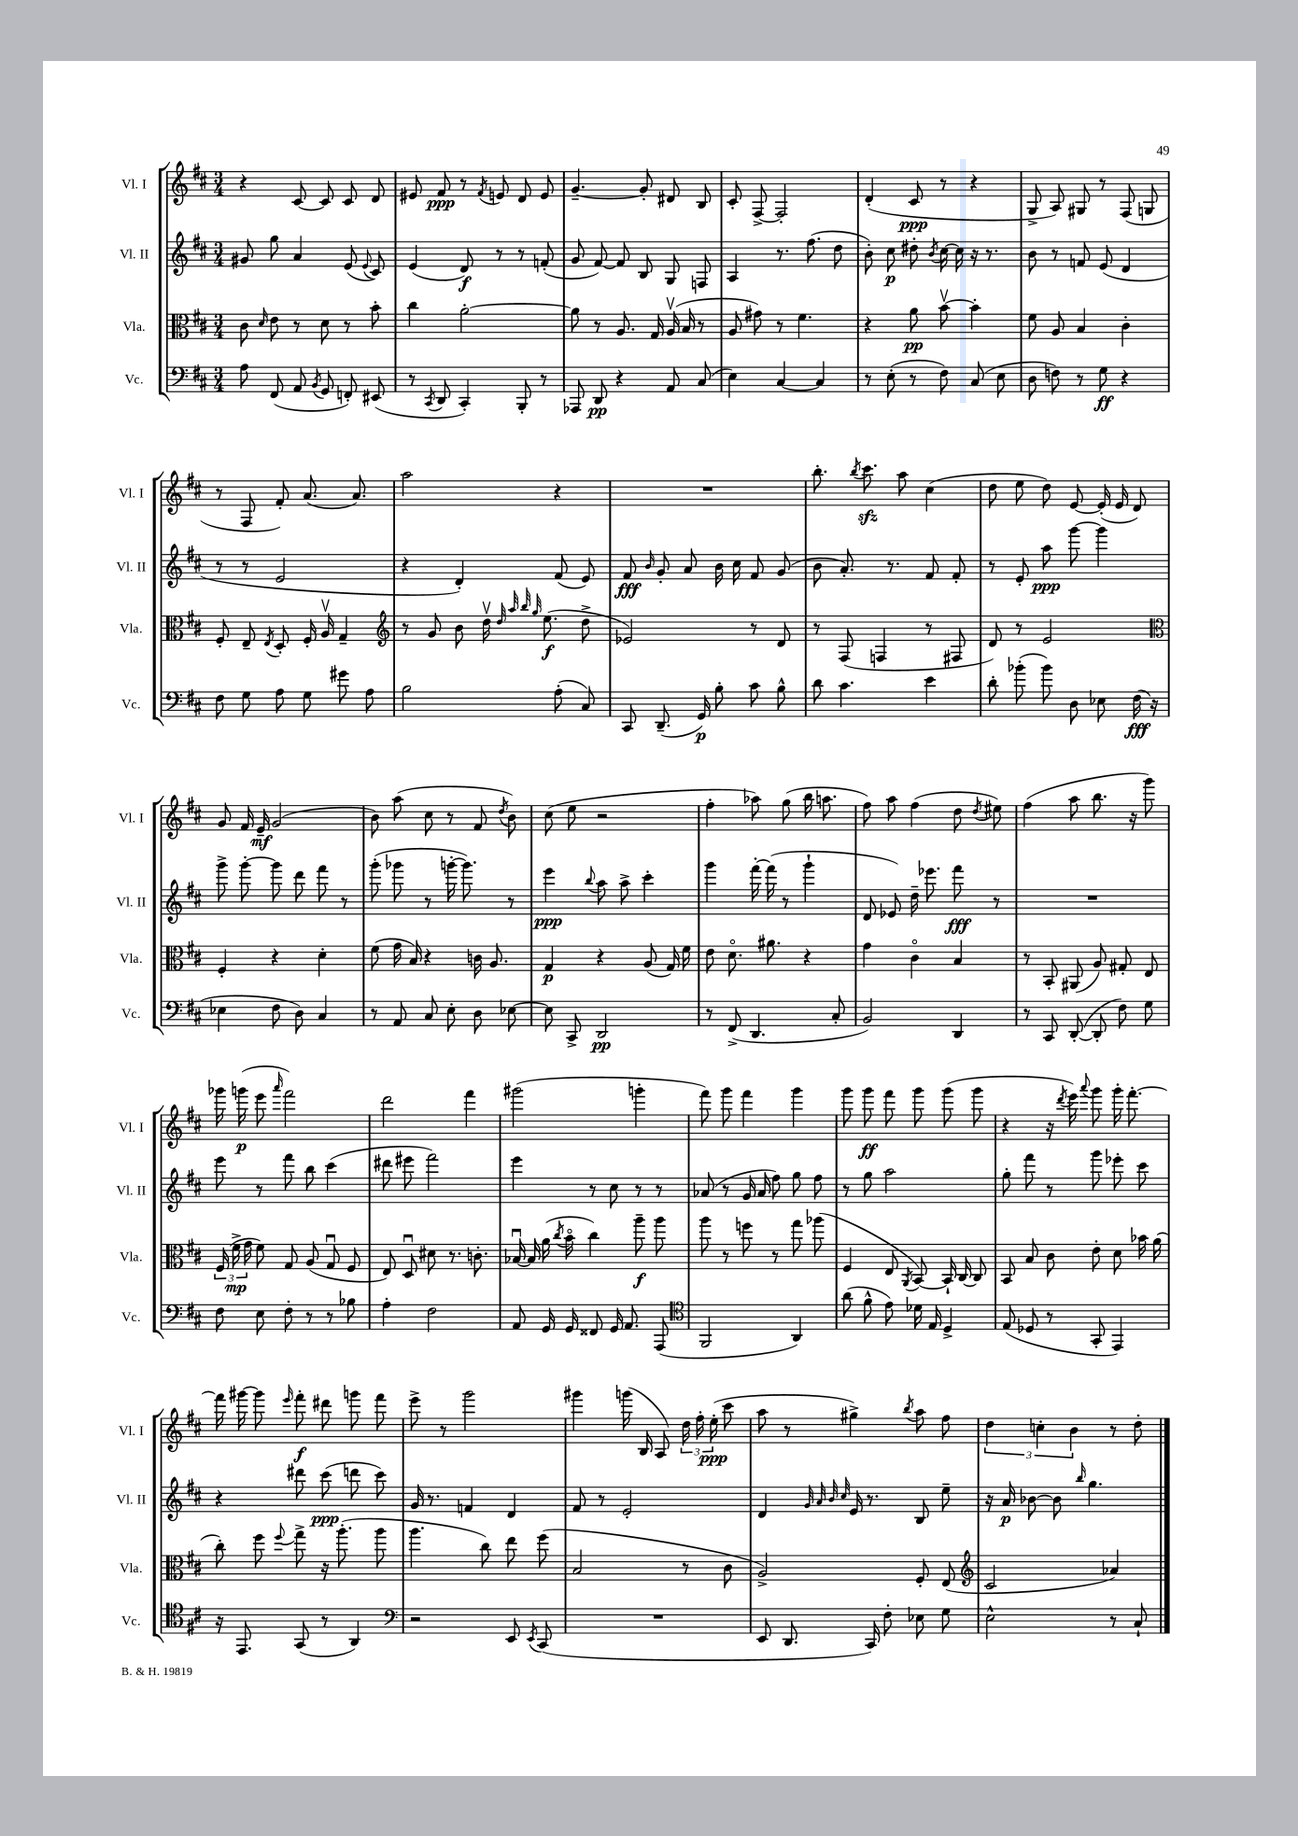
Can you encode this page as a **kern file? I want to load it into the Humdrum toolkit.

**kern	**kern	**kern	**kern
*staff4	*staff3	*staff2	*staff1
*clefF4	*clefC3	*clefG2	*clefG2
*k[f#c#]	*k[f#c#]	*k[f#c#]	*k[f#c#]
*M3/4	*M3/4	*M3/4	*M3/4
8A	8c#	8g#	4r
.	16qqd	.	.
(8FF#	8e	8gg	.
8AA	8r	4a	[8c#
8qBB	.	.	.
8GG	8d	.	8c#]
8FF')	8r	(8e	8c#
.	.	8qqe	.
(8EE#	8b'	8c#)	8d
=	=	=	=
8r	4cc#	(4e	8e#
8qCC#	.	.	.
8DD	.	.	8f#
4CC#')	[2a'	8d)	8r
.	.	.	8qf#
.	.	8r	8e
8BBB'	.	8r	8d
8r	.	(8f'	8e
=	=	=	=
8AAA-	8a]	8g	[4.g~
8DD	8r	[8f#)	.
4r	8.A	8f#]	.
.	.	8B	8g']
.	16G	.	.
8AA	(16Av	8G	8d#
.	16B	.	.
(8C#	8r	8F	8B
=	=	=	=
4E)	8A	4A	8c#'
.	8g#)	.	[8F#^
[4C#	8r	8.r	2F#']
.	4.f#	.	.
.	.	(8.ff#	.
4C#]	.	.	.
.	.	8dd	.
=	=	=	=
8r	4r	8b')	(4d'
(8E'	.	8cc#	.
8r	8a	8dd#'	8c#
.	.	8qb	.
8F#)	[8bv	[16cc#	8r
.	.	16cc#]	.
(8C#	4b']	16r	4r
.	.	8.r	.
8E	.	.	.
=	=	=	=
8D	8f#	8b	8G^
8F)	8A	8r	8A)
8r	4B	8f	8G#
8G	.	(8e	8r
4r	4c#'	4d	(8F#
.	.	.	8G
=	=	=	=
8F#	8F#'	8r	8r
8G	8E~	8r	8F#
.	8qE	.	.
8A	8D'	2e	8f#')
8G	16F#'	.	(8.a
.	16Av	.	.
8g#	4G~	.	.
.	.	.	8.a)
8A	.	.	.
=	=	=	=
*	*clefG2	*	*
2B	8r	4r	2aa
.	8g	.	.
.	8b	4d')	.
.	16ddv	.	.
.	32qqdd	.	.
.	32qqaa	.	.
.	32qqbb	.	.
.	32qqgg	.	.
.	(8.ee	.	.
(8A'	.	(8f#	4r
8C#)	8dd^	8e)	.
=	=	=	=
8CC#	2e-)	8f#	2.r
.	.	16qqb	.
(8.DD~	.	8g'	.
.	.	8a	.
16GG)	.	.	.
8B'	.	16b	.
.	.	16cc#	.
8c#	8r	8f#	.
8B^^	8d	(8g	.
=	=	=	=
8d	8r	8b	8.bb'
4.c#	(8F#	8.a')	.
.	.	.	8qbb
.	.	.	8.ccc#
.	4F	.	.
.	.	8.r	.
.	.	.	8aa
4e	8r	8f#	(4cc#
.	8F#	8f#'	.
=	=	=	=
8d'	8d)	8r	8dd
(8b-'	8r	8e'	8ee
8b-)	2e	8aa	8dd)
8D	.	[8ggg	[8e
8E-	.	4ggg]	(16e']
.	.	.	16e
(16F#	.	.	8d)
16r	.	.	.
=	=	=	=
*	*clefC3	*	*
4E-	4F#'	8ggg^	8g
.	.	[8ggg'	16f#
.	.	.	16e~
8F#	4r	8ggg]	(2g
8D)	.	8ddd	.
4C#	4d'	8fff#	.
.	.	8r	.
=	=	=	=
8r	(8f#	(8ggg'	8b)
8AA	16g	8ggg-	(8aa
.	16B)	.	.
8C#	4r	8r	8cc#
8E'	.	[16ggg'	8r
.	.	8.ggg])	.
8D	16c	.	8f#
.	8.A	.	.
.	.	.	8qdd
[8E-	.	8r	8b)
=	=	=	=
8E-]	4G	4eee	(8cc#
8CC#^	.	.	8ee
.	.	8qqbb	.
2DD	4r	8aa	2r
.	.	8aa^	.
.	(8A	4ccc#'	.
.	16G)	.	.
.	16f#	.	.
=	=	=	=
8r	8e	4ggg	4ff#'
(8FF#^	8.do	.	.
4.DD	.	[16fff#'	8aa-)
.	8.a#	(16fff#]	.
.	.	8r	(8gg
.	4r	4ggg`	16bb
.	.	.	8.aa
8C#'	.	.	.
=	=	=	=
2BB)	4g	8d	8ff#)
.	.	8e-)	8aa
.	4c#o	16dd~	(4ff#
.	.	8.eee-	.
4DD	4B	8fff#	8dd
.	.	.	8qdd
.	.	8r	8ee#)
=	=	=	=
8r	8r	2.r	(4ff#
8CC#	8BB'	.	.
([8DD'	(8AA#	.	8aa
8DD']	8A)	.	8.bb
8F#)	8G#'	.	.
.	.	.	16r
8G	8E	.	8ggg)
=	=	=	=
8F#	(24F#	8eee	16ggg-
.	24f#^	.	.
.	.	.	(16ggg
.	24g	.	.
8E	8f#)	8r	8eee
.	.	.	16qqaaa
8F#'	8G	8fff#	2fff#)
8r	(8A	8bb	.
8r	8Gu	(4ccc#	.
8B-	8F#	.	.
=	=	=	=
4A'	8E)	8ddd#	2ddd
.	8Du	8eee#	.
2F#	8d#	2fff#)	.
.	8.r	.	.
.	.	.	4fff#
.	8.c'	.	.
=	=	=	=
8AA	[16B-u	4eee	(2ggg#
.	16B-]	.	.
16GG	(16a	.	.
.	8qcc#	.	.
16GG	16bo	.	.
8FF##	4cc#)	8r	.
16GG	.	8cc#	.
8.AA	.	.	.
.	8aa~	8r	4ggg'
(8AAA	8aa	8r	.
=	=	=	=
*clefC4	*	*	*
2FF#	8aa	(8a-	8fff#)
.	8r	8r	8ggg
.	8ff	16g	4fff#
.	.	16a-	.
.	8r	8ff#)	.
4AA)	8gg	8gg	4ggg
.	(8aa-	8ff#	.
=	=	=	=
(8a	4F#	8r	8ggg
8f#^^	.	8gg	8ggg
8e)	8E	2aa	8fff#
.	8qAA	.	.
16d-	[8BB)	.	8ggg
16E	.	.	.
4D^	16BB`]	.	(8ggg
.	[16C#	.	.
.	8C#]	.	8ggg
=	=	=	=
(8E	8BB	8gg'	4r
8D-	8B	8fff#	.
8r	8c#	8r	16r
.	.	.	8qddd
.	.	.	16eee)
.	.	.	8qqaaa
8GG'	8e'	8ggg	8ggg
4EE)	8d	8eee-'	16ggg'
.	.	.	[8.fff#'
.	16b-	8ccc#	.
.	(16a	.	.
=	=	=	=
16r	8cc#')	4r	16fff#]
8.EE	.	.	[16ggg#
.	8ff#	.	8ggg#]
.	8qqff#	.	16qqeee
(8GG	8gg^	8ddd#	8fff#'
8r	16r	(8ccc#	8ddd#
.	(8.aa'	.	.
4AA)	.	8ddd	8ggg
.	8aa	8ccc#)	8fff#
=	=	=	=
*clefF4	*	*	*
2r	4.aa	16g	8eee^
.	.	8.r	.
.	.	.	8r
.	.	4f	2ggg
.	8cc#)	.	.
8EE	8ee	4d	.
8qEE	.	.	.
(8CC#	(8ff#	.	.
=	=	=	=
2.r	2B	8f#	4ggg#
.	.	8r	.
.	.	2e'	(16ggg
.	.	.	16B
.	.	.	8A)
.	8r	.	24dd
.	.	.	24ff#'
.	.	.	(24ee'
.	8c#	.	8ccc#
=	=	=	=
8EE	2A^)	4d	8aa
8.DD	.	.	8r
.	.	32qqg	.
.	.	32qqa	.
.	.	32qqb	.
.	.	32qqcc#	.
.	.	16e	4gg#^)
16CC#)	.	8.r	.
8F#'	.	.	.
.	.	.	8qbb
8E-	8F#'	8B	8aa
8G	(8E	8ee~	8ff#
=	=	=	=
*	*clefG2	*	*
2E^^	2c#	16r	6dd
.	.	16a	.
.	.	[8b-	.
.	.	.	6cc'
.	.	8b-]	.
.	.	.	6b
.	.	16qqbb	.
.	.	4.gg	.
8r	4a-)	.	8r
8C#`	.	.	8dd'
==	==	==	==
*-	*-	*-	*-
